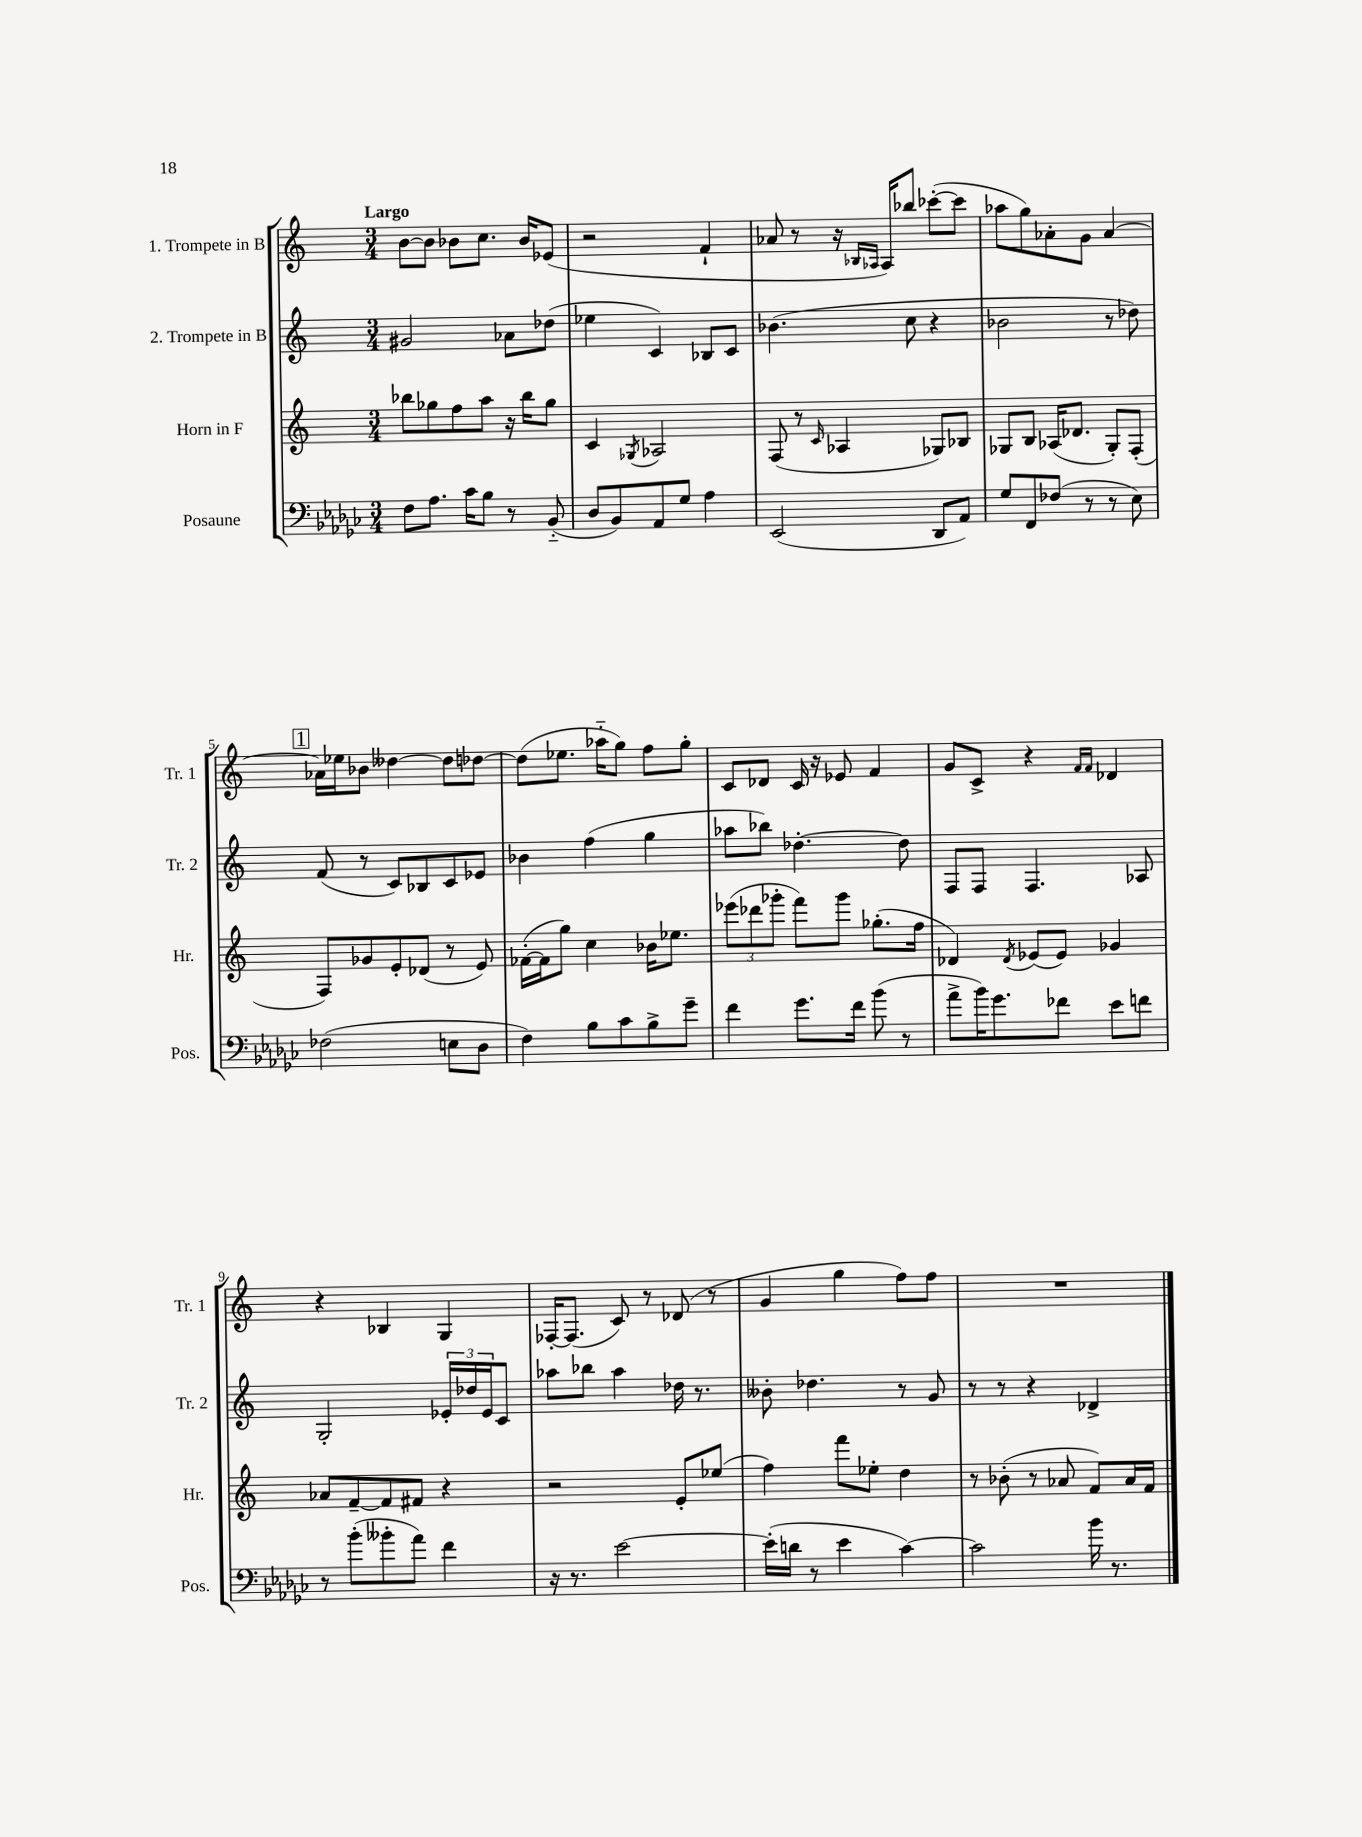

**kern	**kern	**kern	**kern
*staff4	*staff3	*staff2	*staff1
*clefF4	*clefG2	*clefG2	*clefG2
*k[b-e-a-d-g-c-]	*k[]	*k[]	*k[]
*M3/4	*M3/4	*M3/4	*M3/4
8F	8bb-	2g#	[8b
8.A-	8gg-	.	8b]
.	8ff	.	8b-
16c-	.	.	.
8B-	8aa	.	8.cc
8r	16r	8a-	.
.	16bb-	.	16b-
(8BB-'~	8gg-	(8dd-	(8e-
=	=	=	=
8D-	4c	4ee-	2r
8BB-)	.	.	.
.	8qG-	.	.
8AA-	2A-	4c)	.
8G-	.	.	.
4A-	.	8B-	4f`
.	.	8c	.
=	=	=	=
(2EE-	(8F	(4.b-	8a-
.	8r	.	8r
.	16qqc	.	.
.	4A-	.	16r
.	.	.	16qqB-
.	.	.	16qqA-
.	.	.	16A-)
.	.	8cc	8bb-
8DD-	8G-)	4r	([8ccc-'
8AA-)	8B-	.	8ccc-]
=	=	=	=
8G-	8G-	2b-	8aa-
8FF	8B	.	8gg)
(8F-	(16A-	.	8a-'
.	8.d-	.	.
8r	.	.	8g
8r	8G-')	8r	[4a-
8E-)	(8F'	8dd-)	.
=	=	=	=
(2F-	8F)	(8f	16a-]
.	.	.	16ee-
.	8g-	8r	8b-
.	8e'	8c)	[4dd--
.	(8d-	8B-	.
8E	8r	8c	8dd--]
8D-	8e)	8e-	[8dd-
=	=	=	=
4F)	([16f-'	4b-	(8dd-]
.	16f-]	.	.
.	8gg)	.	8.ee-
8B-	4cc	(4ff	.
.	.	.	16aa-'~
8c-	.	.	8gg)
8B-^	16b-	4gg	8ff
.	8.ee-	.	.
8g-~	.	.	8gg'
=	=	=	=
4f	(12eee-	8aa-	8c
.	12ddd-	.	.
.	.	8bb-)	8d-
.	12ggg-'	.	.
8.g-	8fff)	[4.dd-'	16c
.	.	.	16r
.	8ggg-	.	8e-
16f	.	.	.
(8b-	(8.gg-'	.	4f
8r	.	8dd-]	.
.	16ff	.	.
=	=	=	=
8a-^	4d-)	8F	8g
16b-)	.	8F	8c^
8.g-	.	.	.
.	8qd-	.	.
.	(8e-	4.F	4r
8f-	8e-)	.	.
.	.	.	16qqf
.	.	.	16qqf
8e-	4g-	.	4d-
8f	.	8A-	.
=	=	=	=
8r	8a-	2G'	4r
(8b-'	[8f~	.	.
8b--'	8f]	.	4B-
8a-)	8f#	.	.
4f	4r	24e-'	4G
.	.	24dd-	.
.	.	24e-	.
.	.	8c	.
=	=	=	=
16r	2r	8aa-	[16F-'
8.r	.	.	(8.F-]
.	.	8bb-	.
[2e-	.	4aa-	8c)
.	.	.	8r
.	8e'	16dd-	(8d-
.	.	8.r	.
.	(8ee-	.	8r
=	=	=	=
(16e-']	4ff)	8b--'	4g
16d	.	.	.
8r	.	4.dd-	.
4e-	8fff	.	4gg
.	8ee-'	.	.
[4c-)	4dd	8r	8ff)
.	.	8g	8ff
=	=	=	=
2c-]	8r	8r	2.r
.	(8b-'	8r	.
.	8r	4r	.
.	8a-	.	.
16b-	8f)	4d-^	.
8.r	.	.	.
.	16a-	.	.
.	16f	.	.
==	==	==	==
*-	*-	*-	*-
